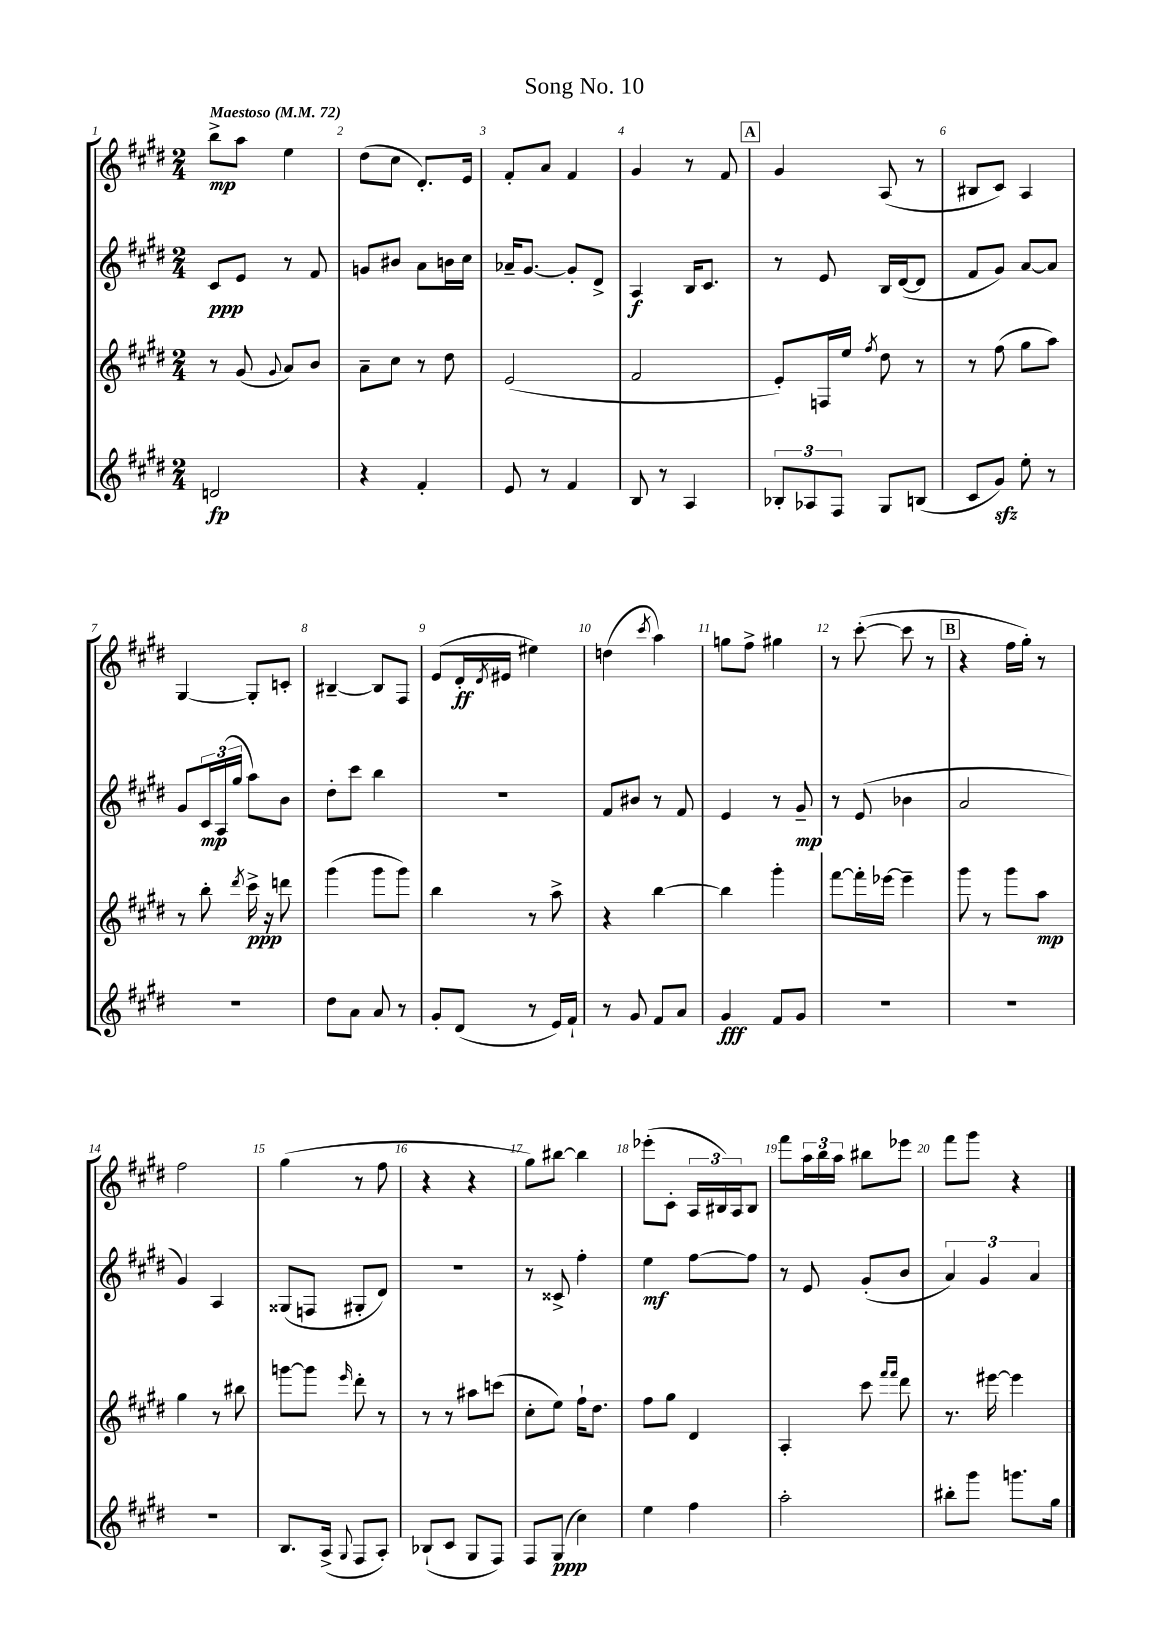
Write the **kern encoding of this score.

**kern	**kern	**kern	**kern
*staff4	*staff3	*staff2	*staff1
*clefG2	*clefG2	*clefG2	*clefG2
*k[f#c#g#d#]	*k[f#c#g#d#]	*k[f#c#g#d#]	*k[f#c#g#d#]
*M2/4	*M2/4	*M2/4	*M2/4
*MM72	*MM72	*MM72	*MM72
2d	8r	8c#	8bb^
.	(8g#	8e	8aa
.	8qqg#	.	.
.	8a)	8r	4ee
.	8b	8f#	.
=	=	=	=
4r	8a~	8g	(8dd#
.	8cc#	8b#	8cc#
4f#'	8r	8a	8.d#')
.	8dd#	16b	.
.	.	16cc#	16e
=	=	=	=
8e	(2e	16a-~	8f#'
.	.	[8.g#	.
8r	.	.	8a
4f#	.	8g#']	4f#
.	.	8d#^	.
=	=	=	=
8B	2f#	4A	4g#
8r	.	.	.
4A	.	16B	8r
.	.	8.c#	.
.	.	.	8f#
=	=	=	=
12B-'	8e')	8r	4g#
12A-	.	.	.
.	16F	8e	.
12F#	.	.	.
.	16ee	.	.
.	8qff#	.	.
8G#	8dd#	16B	(8A
.	.	([16d#	.
(8B	8r	8d#]	8r
=	=	=	=
8c#	8r	8f#	8B#
8g#)	(8ff#	8g#)	8c#)
8ee'	8gg#	[8a	4A
8r	8aa)	8a]	.
=	=	=	=
2r	8r	8g#	[4G#
.	8bb'	24c#	.
.	.	(24A	.
.	.	24gg#	.
.	8qddd#	.	.
.	16ccc#^	8aa)	8G#']
.	16r	.	.
.	8ddd	8b	8c'
=	=	=	=
8dd#	(4ggg#	8dd#'	[4B#~
8a	.	8ccc#	.
8a	8ggg#	4bb	8B#]
8r	8ggg#)	.	8F#
=	=	=	=
8g#'	4bb	2r	(8e
(8d#	.	.	16d#'
.	.	.	8qd#
.	.	.	16e#
8r	8r	.	4ee#)
16e)	8aa^	.	.
16f#`	.	.	.
=	=	=	=
8r	4r	8f#	(4dd
8g#	.	8b#	.
.	.	.	8qccc#
8f#	[4bb	8r	4aa)
8a	.	8f#	.
=	=	=	=
4g#	4bb]	4e	8gg
.	.	.	8ff#^
8f#	4ggg#'	8r	4gg#
8g#	.	8g#~	.
=	=	=	=
2r	[8fff#	8r	8r
.	16fff#']	(8e	([8ccc#'
.	[16eee-	.	.
.	4eee-~]	4b-	8ccc#]
.	.	.	8r
=	=	=	=
2r	8ggg#	2a	4r
.	8r	.	.
.	8ggg#	.	16ff#
.	.	.	16gg#')
.	8aa	.	8r
=	=	=	=
2r	4gg#	4g#)	2ff#
.	8r	4A	.
.	8bb#	.	.
=	=	=	=
8.B	[8ggg	(8G##	(4gg#
.	8ggg]	8F	.
(16A^	.	.	.
8qqG#	16qqeee	.	.
8F#	8ddd#'	8G#'	8r
8A')	8r	8d#)	8ff#
=	=	=	=
(8B-`	8r	2r	4r
8c#	8r	.	.
8G#	8aa#	.	4r
8F#)	(8ccc	.	.
=	=	=	=
8F#	8cc#'	8r	8gg#)
(8G#	8ee)	8c##^	[8bb#
4cc#)	16ff#`	4ff#'	4bb#]
.	8.dd#	.	.
=	=	=	=
4ee	8ff#	4ee	(8eee-'
.	8gg#	.	8c#'
4ff#	4d#	[8ff#	24A
.	.	.	24B#)
.	.	.	24A
.	.	8ff#]	8B#
=	=	=	=
2aa'	4A'	8r	8fff#
.	.	8e	24aa
.	.	.	24bb
.	.	.	24aa
.	8ccc#	(8g#'	8bb#
.	16qqfff#	.	.
.	16qqfff#	.	.
.	8ddd#	8b	8eee-
=	=	=	=
8bb#'	8.r	6a)	8fff#
8ggg#	.	.	8ggg#
.	.	6g#	.
.	[16eee#	.	.
8.ggg	4eee#]	.	4r
.	.	6a	.
16gg#	.	.	.
==	==	==	==
*-	*-	*-	*-
